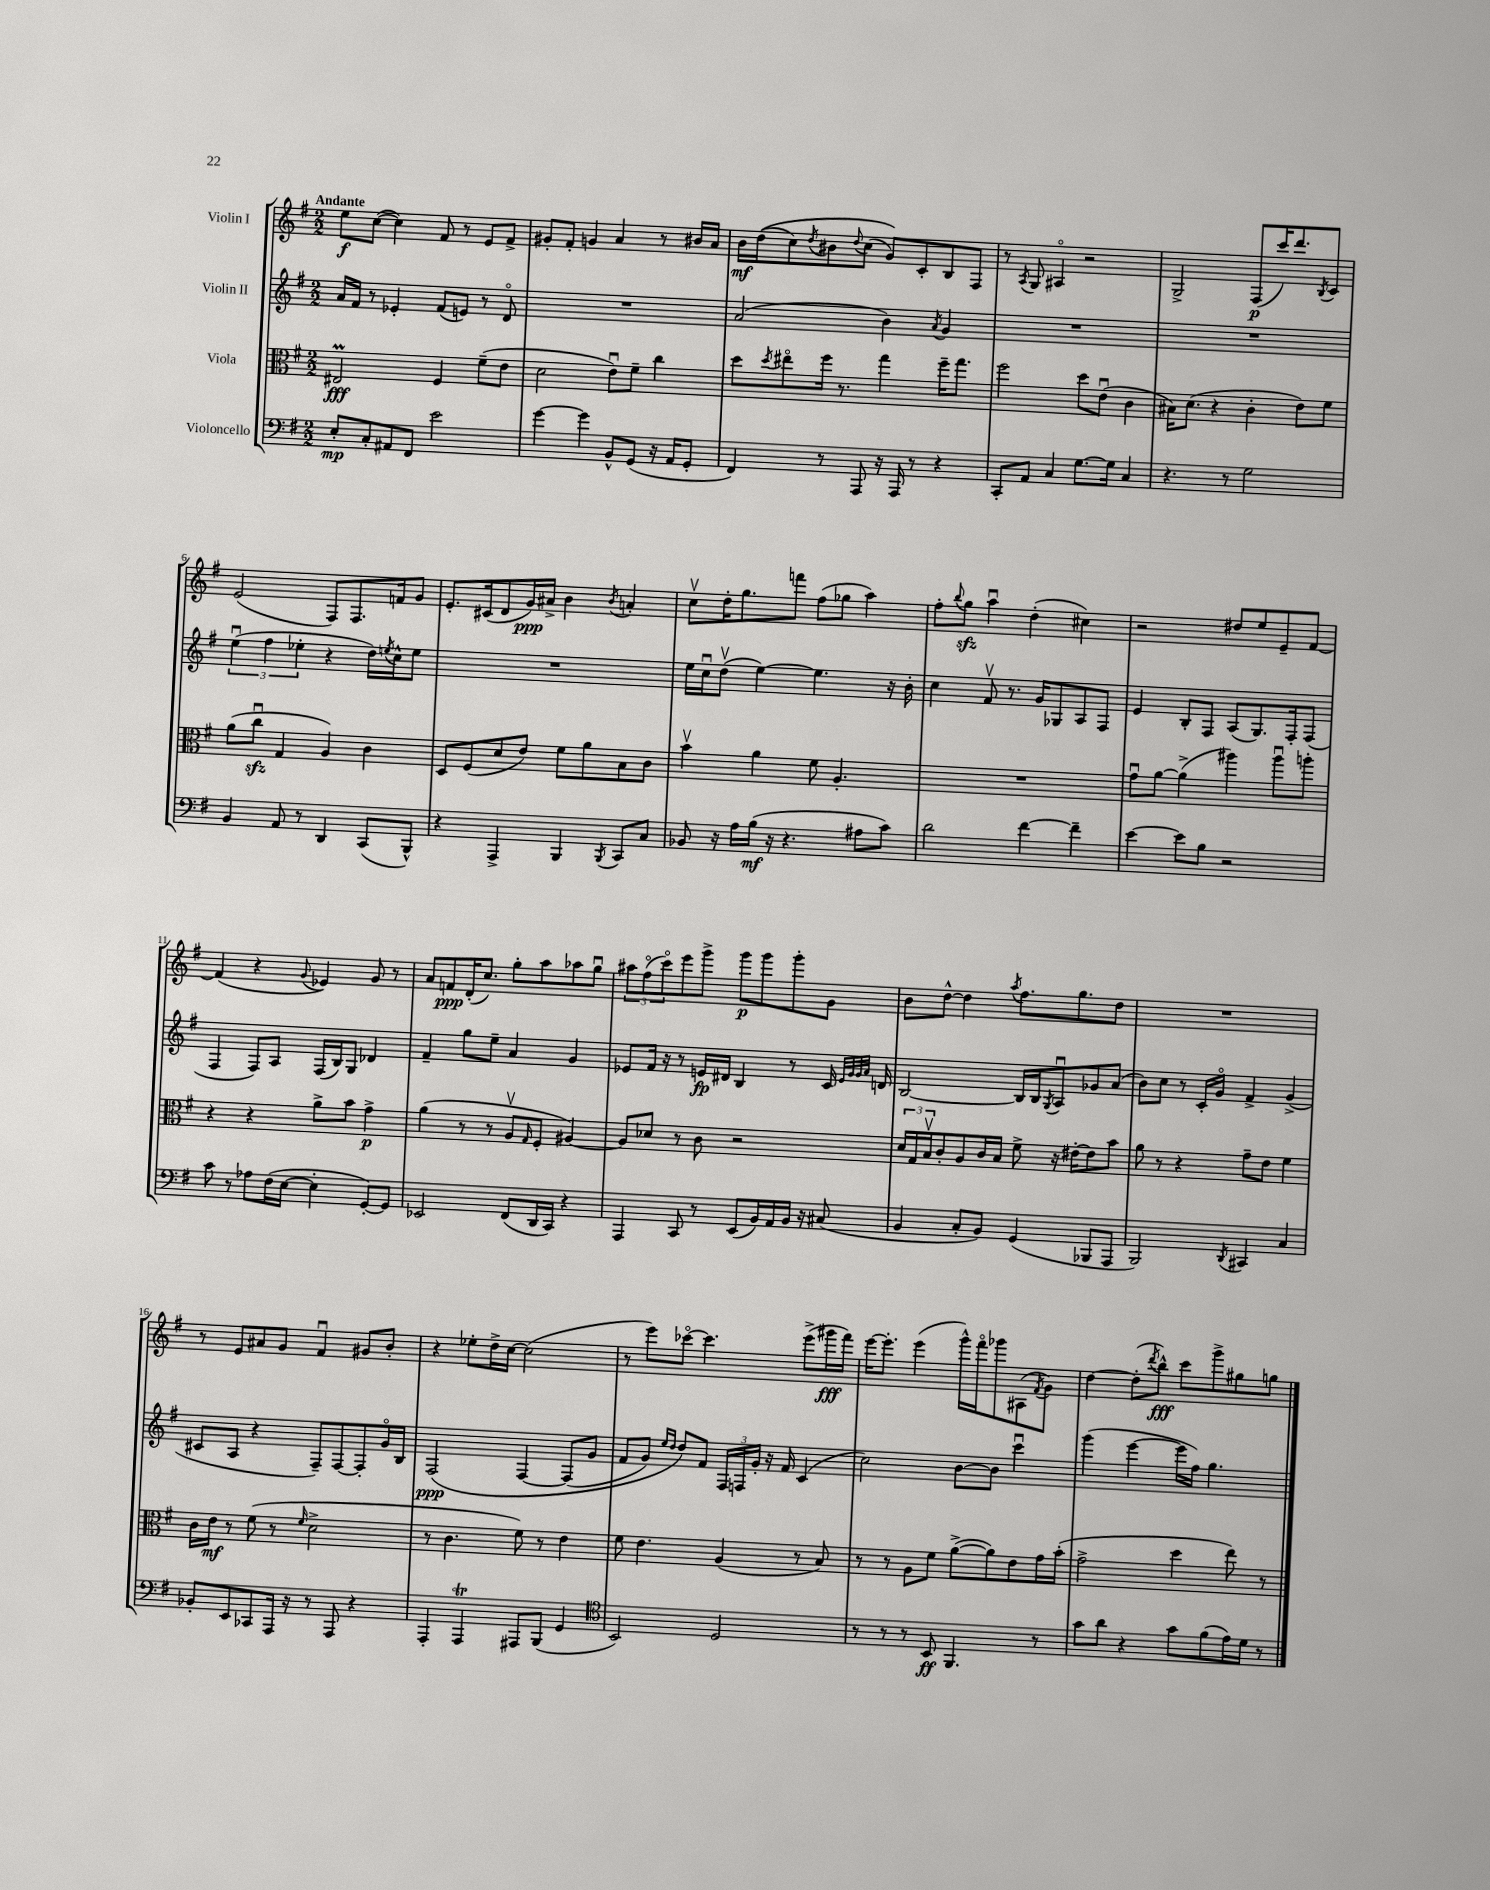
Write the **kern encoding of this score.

**kern	**dynam	**kern	**dynam	**kern	**dynam	**kern	**dynam
*part4	*part4	*part3	*part3	*part2	*part2	*part1	*part1
*staff4	*staff4	*staff3	*staff3	*staff2	*staff2	*staff1	*staff1
*I"Violoncello	*	*I"Viola	*	*I"Violin II	*	*I"Violin I	*
*clefF4	*	*clefC3	*	*clefG2	*	*clefG2	*
*k[f#]	*	*k[f#]	*	*k[f#]	*	*k[f#]	*
*M2/2	*	*M2/2	*	*M2/2	*	*M2/2	*
=1	=1	=1	=1	=1	=1	=1	=1
!	!	!	!	!	!	!LO:TX:a:B:t=Andante	!
8E'/L	mp	2E#Xm/	fff	16a/LL	.	8ee\L	f
.	.	.	.	16f#/JJ	.	.	.
8C'/	.	.	.	8r	.	([8cc\J	.
8AA#X/	.	.	.	4e-X'/	.	4cc\])	.
8FF#/J	.	.	.	.	.	.	.
2e\	.	4F#/	.	(8f#/L	.	8f#/	.
.	.	.	.	8en/J)	.	8r	.
.	.	(8f#~\L	.	8r	.	8e/L	.
.	.	8e\J	.	8d/	.	8f#^/J	.
=2	=2	=2	=2	=2	=2	=2	=2
[4g\	.	2d\	.	1r	.	8g#X'/L	.
.	.	.	.	.	.	8f#'/J	.
4g\]	.	.	.	.	.	4gn/	.
8BB^^/L	.	8eu\L)	.	.	.	4a/	.
(8GG/J	.	8f#~\J	.	.	.	.	.
16r	.	4cc\	.	.	.	8r	.
16AA/KL	.	.	.	.	.	.	.
8GG'/J	.	.	.	.	.	16b#X/LL	.
.	.	.	.	.	.	16a/JJ	.
=3	=3	=3	=3	=3	=3	=3	=3
4FF#/)	.	8dd\L	.	(2a/	.	16b\LL	mf
.	.	.	.	.	.	((16dd\J	.
.	.	8qdd/	.	.	.	.	.
.	.	8ee#X\	.	.	.	8cc\)	.
.	.	.	.	.	.	8qdd/	.
8r	.	16ff#\Jk	.	.	.	8b#X\	.
.	.	8.r	.	.	.	.	.
.	.	.	.	.	.	8qqdd/	.
8AAA/	.	.	.	.	.	(8cc\J	.
16r	.	4gg\	.	4b\)	.	8g/L))	.
16AAA/	.	.	.	.	.	.	.
8r	.	.	.	.	.	8c'/	.
.	.	.	.	8qa/	.	.	.
4r	.	16ff#~\KL	.	4g/	.	8B/	.
.	.	8.gg\J	.	.	.	.	.
.	.	.	.	.	.	8F#/J	.
=4	=4	=4	=4	=4	=4	=4	=4
8CC'/L	.	2ff#\	.	1r	.	8r	.
.	.	.	.	.	.	8qA/	.
8AA/J	.	.	.	.	.	8G/	.
4C/	.	.	.	.	.	4A#X/	.
[8.G\L	.	8dd\L	.	.	.	2r	.
.	.	(8eu\J	.	.	.	.	.
16G\Jk]	.	.	.	.	.	.	.
4C/	.	4c\	.	.	.	.	.
=5	=5	=5	=5	=5	=5	=5	=5
4.r	.	16B#X\KL)	.	1r	.	2G^/	.
.	.	(8.d\J	.	.	.	.	.
.	.	4r	.	.	.	.	.
8r	.	.	.	.	.	.	.
2G\	.	4c'\	.	.	.	(8F#/L	p
.	.	.	.	.	.	16ccc/K)	.
.	.	.	.	.	.	8.ddd/	.
.	.	8e\L)	.	.	.	.	.
.	.	.	.	.	.	8qB/	.
.	.	8f#\J	.	.	.	8c/J	.
!!LO:LB:g=z
=6	=6	=6	=6	=6	=6	=6	=6
4BB/	.	(8a\L	.	(6eeu\	.	(2e/	.
.	.	8cczzu\J	.	.	.	.	.
.	.	.	.	6ff#\	.	.	.
8AA/	.	4G/	.	.	.	.	.
.	.	.	.	6ee-X'\	.	.	.
8r	.	.	.	.	.	.	.
4DD/	.	4A/)	.	4r	.	8F#/L)	.
.	.	.	.	.	.	8.F#/	.
(8CC/L	.	4c\	.	16dd\LL)	.	.	.
.	.	.	.	8qeen/	.	.	.
.	.	.	.	16cc^^\J	.	16fn/k	.
8BBB^^/J)	.	.	.	8ee\J	.	8g/J	.
=7	=7	=7	=7	=7	=7	=7	=7
4r	.	8D/L	.	1r	.	8.e'/L	.
.	.	(8F#/	.	.	.	.	.
.	.	.	.	.	.	(16c#X/k	.
4AAA^/	.	8d/	.	.	.	8d/	.
.	.	8e/J)	.	.	.	16g/L)	ppp
.	.	.	.	.	.	16a#X^/JJ	.
4BBB/	.	8f#\L	.	.	.	4b\	.
.	.	8a\	.	.	.	.	.
8qBBB/	.	.	.	.	.	8qb/	.
8CC/L	.	8B\	.	.	.	4an'/	.
8C/J	.	8c\J	.	.	.	.	.
=8	=8	=8	=8	=8	=8	=8	=8
8BB-X/	.	4bv\	.	16ee\LL	.	8ccv\L	.
.	.	.	.	16ccu\J	.	.	.
16r	.	.	.	(8ddv\J	.	16dd'\K	.
16A\LL	.	.	.	.	.	8.gg\	.
(16B\JJ	mf	4a\	.	[4ee\)	.	.	.
16r	.	.	.	.	.	.	.
4.r	.	.	.	.	.	8fffn\J	.
.	.	8f#\	.	4.ee\]	.	(8ff#\L	.
.	.	4.A'/	.	.	.	8gg-X\J	.
8A#X\L	.	.	.	.	.	4aa\)	.
8c\J)	.	.	.	16r	.	.	.
.	.	.	.	16b'\	.	.	.
=9	=9	=9	=9	=9	=9	=9	=9
2d\	.	1r	.	4cc\	.	8ff#'\L	.
.	.	.	.	.	.	8qqbb/	.
.	.	.	.	.	.	8ggzz\J	.
.	.	.	.	8f#v/	.	4aau\	.
.	.	.	.	8.r	.	.	.
[4f#\	.	.	.	.	.	(4dd'\	.
.	.	.	.	16g/KL	.	.	.
.	.	.	.	8G-X/	.	.	.
4f#~\]	.	.	.	8A/	.	4cc#X\)	.
.	.	.	.	8F#/J	.	.	.
=10	=10	=10	=10	=10	=10	=10	=10
[4e\	.	8gu\L	.	4e/	.	2r	.
.	.	[8a\J	.	.	.	.	.
8e\L]	.	(4a^\]	.	8B'/L	.	.	.
8B\J	.	.	.	8F#/J	.	.	.
2r	.	4aa#X\)	.	(8A/L	.	8dd#X/L	.
.	.	.	.	8.G/)	.	8ee/	.
.	.	8aa#u\L	.	.	.	8e~/	.
.	.	.	.	16F#'/k	.	.	.
.	.	8aan'\J	.	(8F#/J	.	[8f#/J	.
!!LO:LB:g=z
=11	=11	=11	=11	=11	=11	=11	=11
8c\	.	4r	.	4F#/	.	(4f#/]	.
8r	.	.	.	.	.	.	.
8A-X\L	.	4r	.	8F#/L)	.	4r	.
(16F#\L	.	.	.	8A/J	.	.	.
[16E\JJ	.	.	.	.	.	.	.
.	.	.	.	.	.	8qqg/	.
4E'\]	.	8a^\L	.	(16F#/LL	.	4e-X/)	.
.	.	.	.	16B/J)	.	.	.
.	.	8b\J	.	8G/J	.	.	.
[8GG'/L)	.	4g^\	p	4d-X/	.	8g/	.
8GG/J]	.	.	.	.	.	8r	.
=12	=12	=12	=12	=12	=12	=12	=12
2EE-X/	.	(4a\	.	4f#~/	.	8a/L	.
.	.	.	.	.	.	8fn/	ppp
.	.	8r	.	8gg\L	.	(16d'/K	.
.	.	.	.	.	.	8.cc/J)	.
.	.	8r	.	8ee~\J	.	.	.
(8FF#/L	.	8Av/L	.	4a/	.	8gg'\L	.
.	.	16qqG/	.	.	.	.	.
16DD/L	.	8F#'/J	.	.	.	8aa\	.
16CC/JJ)	.	.	.	.	.	.	.
4r	.	[4A#X/)	.	4g/	.	8aa-X\	.
.	.	.	.	.	.	8ggu\J	.
=13	=13	=13	=13	=13	=13	=13	=13
4AAA/	.	8A#/L]	.	8e-X/L	.	12aa#X\L	.
.	.	.	.	.	.	(12ff#\	.
.	.	8d-X/J	.	16f#/Jk	.	.	.
.	.	.	.	.	.	12ccc\)	.
.	.	.	.	16r	.	.	.
8CC/	.	8r	.	8r	.	8eee\	.
8r	.	8c\	.	16en/LL	fp	8ggg^\J	.
.	.	.	.	16d#X/JJ	.	.	.
(8EE/L	.	2r	.	4B/	.	8ggg\L	p
16BB/L)	.	.	.	.	.	8ggg\	.
16AA/	.	.	.	.	.	.	.
16BB/JJ	.	.	.	8r	.	8ggg'\	.
16r	.	.	.	.	.	.	.
(8C#X/	.	.	.	16c/	.	8g\J	.
.	.	.	.	32qqe/LLL	.	.	.
.	.	.	.	32qqg/	.	.	.
.	.	.	.	32qqg/	.	.	.
.	.	.	.	32qqa/JJJ	.	.	.
.	.	.	.	16dn/	.	.	.
=14	=14	=14	=14	=14	=14	=14	=14
4BB/	.	24d/LL	.	[2B/	.	8b\L	.
.	.	24G/	.	.	.	.	.
.	.	24Bv/J	.	.	.	.	.
.	.	8c'/	.	.	.	[8dd^^\J	.
8C'/L	.	8A/	.	.	.	4dd\]	.
8BB/J)	.	16c/L	.	.	.	.	.
.	.	16B/JJ	.	.	.	.	.
.	.	.	.	.	.	8qaa/	.
(4GG/	.	8f#^\	.	16B/LL]	.	8.ff#\L	.
.	.	.	.	16B/J	.	.	.
.	.	.	.	8qG/	.	.	.
.	.	16r	.	8Au/	.	.	.
.	.	[16e#X'\KL	.	.	.	8.gg\	.
8BBB-X/L	.	8e#\]	.	8g-X/	.	.	.
8AAA/J	.	8b\J	.	(8a/J	.	8dd\J	.
=15	=15	=15	=15	=15	=15	=15	=15
2BBB/)	.	8a\	.	8b\L)	.	1r	.
.	.	8r	.	8cc\J	.	.	.
.	.	4r	.	8r	.	.	.
.	.	.	.	16c'/LL	.	.	.
.	.	.	.	16g/JJ	.	.	.
8qDD/	.	.	.	.	.	.	.
4CC#X/	.	8g~\L	.	4f#^/	.	.	.
.	.	8e\J	.	.	.	.	.
4C/	.	4f#\	.	(4g^/	.	.	.
!!LO:LB:g=z
=16	=16	=16	=16	=16	=16	=16	=16
8BB-X'/L	.	16c\LL	.	8c#X/L	.	8r	.
.	.	16e\JJ	mf	.	.	.	.
8EE/	.	8r	.	8A/J	.	8e/L	.
8CC-X/	.	(8f#\	.	4r	.	8a#X/	.
16AAA/Jk	.	8r	.	.	.	8g/J	.
16r	.	.	.	.	.	.	.
.	.	16qqf#/	.	.	.	.	.
8r	.	2d^\	.	8F#~/L)	.	4f#u/	.
8AAA/	.	.	.	[8F#/	.	.	.
4r	.	.	.	8F#'/]	.	8g#X/L	.
.	.	.	.	16g/L	.	8b'/J	.
.	.	.	.	16B/JJ	.	.	.
=17	=17	=17	=17	=17	=17	=17	=17
4AAA'/	.	8r	.	(2F#/	ppp	4r	.
.	.	4.c\	.	.	.	.	.
4AAAT/	.	.	.	.	.	8ee-X'\L	.
.	.	.	.	.	.	16dd^\L	.
.	.	.	.	.	.	[16cc\JJ	.
8AAA#X/L	.	8f#\)	.	[4F#/	.	(2cc\]	.
(8BBB/J	.	8r	.	.	.	.	.
4GG/	.	4e\	.	(8F#/L]	.	.	.
.	.	.	.	8g/J	.	.	.
=18	=18	=18	=18	=18	=18	=18	=18
*clefC4	*	*	*	*	*	*	*
2BB/)	.	8f#\	.	8f#/L	.	8r	.
.	.	4.e\	.	8g/J)	.	8eee\L)	.
.	.	.	.	16qqee/LL	.	.	.
.	.	.	.	16qqdd/JJ	.	.	.
.	.	.	.	8dd/L)	.	[8ccc-X\J	.
.	.	.	.	8f#/J	.	4.ccc-\]	.
2D/	.	(4A/	.	24F#/LL	.	.	.
.	.	.	.	24Fn/	.	.	.
.	.	.	.	24g'/JJ	.	.	.
.	.	.	.	16r	.	.	.
.	.	.	.	16f#/	.	.	.
.	.	8r	.	(4c/	.	(8eee^\L	.
.	.	8B/)	.	.	.	16ggg#X\L	fff
.	.	.	.	.	.	16fff#\JJ)	.
=19	=19	=19	=19	=19	=19	=19	=19
8r	.	8r	.	2cc\)	.	[16eee\KL	.
.	.	.	.	.	.	8.eee'\J]	.
8r	.	8r	.	.	.	.	.
8r	.	8A\L	.	.	.	(4eee\	.
8BB/	ff	8f#\J	.	.	.	.	.
4.FF#/	.	([8a^\L	.	[8b\L	.	16ggg^^\LL)	.
.	.	.	.	.	.	16fff#\J	.
.	.	8a\])	.	8b\J]	.	8ggg-X\	.
.	.	8e\	.	4cccu\	.	(8A#X\	.
.	.	.	.	.	.	8qf#/	.
8r	.	16g\L	.	.	.	8g\J)	.
.	.	(16b'\JJ	.	.	.	.	.
=20	=20	=20	=20	=20	=20	=20	=20
8g\L	.	2g^\	.	(4ggg\	.	[4dd\	.
8a\J	.	.	.	.	.	.	.
4r	.	.	.	[4eee\	.	(8dd'\L]	.
.	.	.	.	.	.	8qddd/	.
.	.	.	.	.	.	8bb^^\J)	fff
8g\L	.	4dd\	.	16eee\LL]	.	8ccc\L	.
.	.	.	.	16ff#\JJ)	.	.	.
(8f#\	.	.	.	4.gg\	.	8ggg^\	.
16e\L)	.	8ee\)	.	.	.	8gg#X\	.
16d\JJ	.	.	.	.	.	.	.
8r	.	8r	.	.	.	8ggn\J	.
==	==	==	==	==	==	==	==
*-	*-	*-	*-	*-	*-	*-	*-
